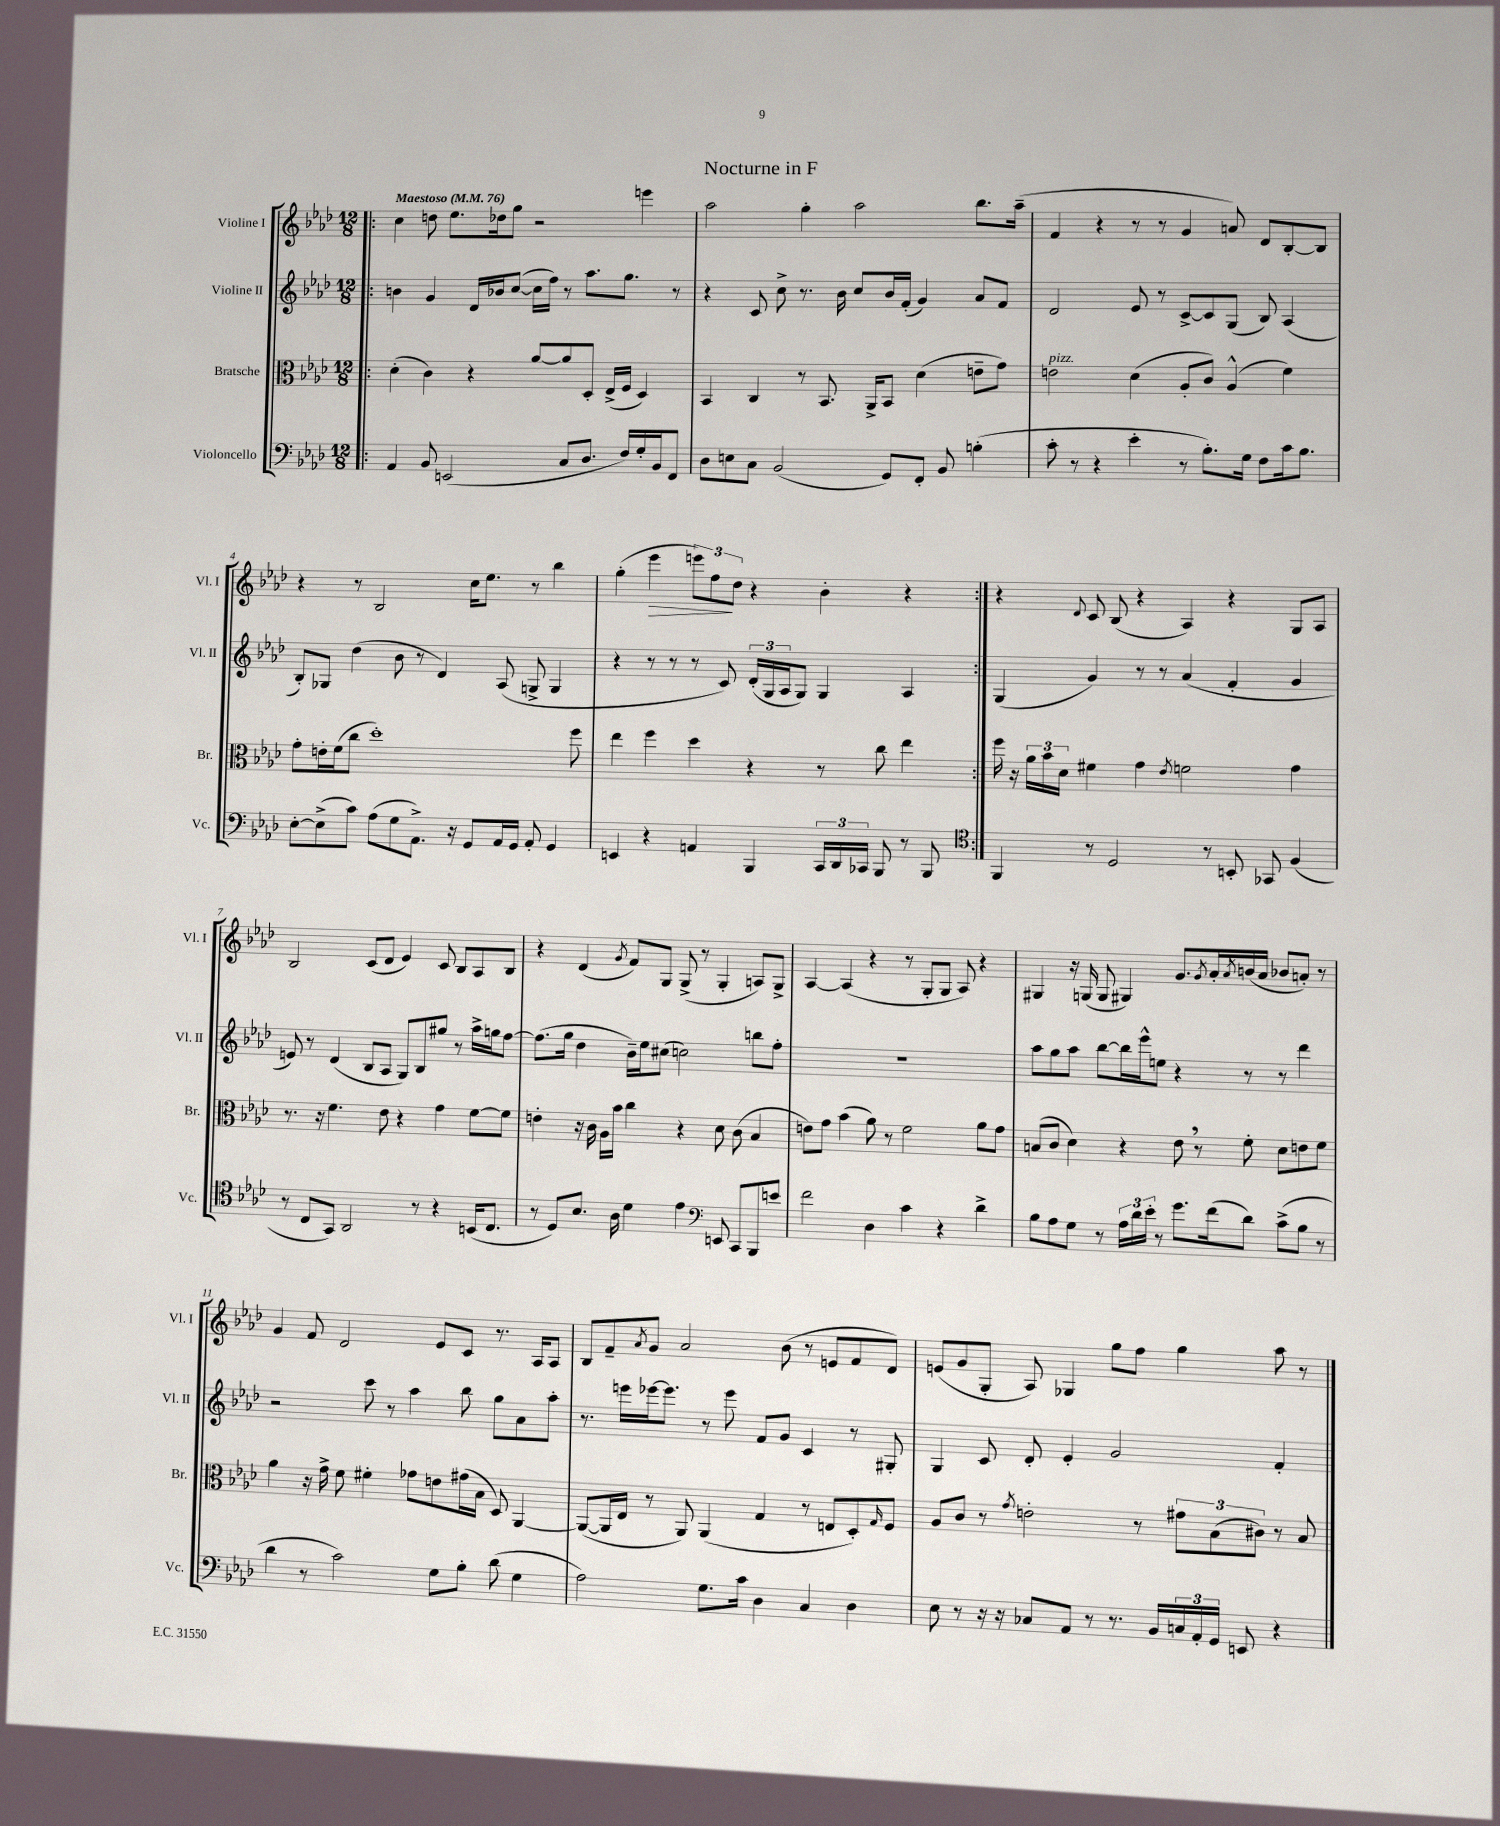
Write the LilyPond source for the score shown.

\header { title = "Nocturne in F" }
<<
\new StaffGroup <<
\new Staff = "s0" \with { instrumentName = "Violine I" shortInstrumentName = "Vl. I" } {
    \clef treble \key aes \major \numericTimeSignature \time 12/8 \tempo "Maestoso" 4 = 76
    \repeat volta 2 { \bar ".|:" c''4 d''8 ees''8. des''16 g''8 r2 e'''4 |
    aes''2 g''4-. aes''2 bes''8. aes''16--( |
    f'4 r4 r8 r8 g'4 a'8) des'8 bes8~-. bes8 |
    r4 r8 bes2 c''16 ees''8. r8 bes''4 |
    g''4-.( ees'''4\> \tuplet 3/2 { e'''8) f''8\! des''8 } r4 bes'4-. r4 | }
    r4 \appoggiatura { des'8 } c'8 bes8( r4 aes4) r4 g8 aes8 |
    bes2 c'8( des'8 ees'4) c'8 bes8 aes8 bes8 |
    r4 des'4( \acciaccatura { g'8 } f'8) g8 g8->( r8 g4-. a8) g8-> |
    aes4~ aes4( r4 r8 g8-. g8 aes8) r4 |
    gis4 r16 g16( g8 gis4) g'8. \acciaccatura { g'8 } aes'16-. \acciaccatura { aes'8 } b'16( aes'16 bes'8 a'8-.) r8 |
    g'4 f'8 des'2 ees'8 c'8 r8. aes16 aes8 |
    bes8 f'8-- \acciaccatura { aes'8 } g'8 aes'2 bes'8( r8 e'8 f'8 des'8) |
    e'8( g'8 g8-. aes8) ges4 g''8 f''8 g''4 aes''8 r8 \bar "|." |
}
\new Staff = "s1" \with { instrumentName = "Violine II" shortInstrumentName = "Vl. II" } {
    \clef treble \key aes \major \numericTimeSignature \time 12/8
    \repeat volta 2 { \bar ".|:" b'4 g'4 des'16 bes'16 c''8~( c''16 f''16) r8 aes''8. g''8. r8 |
    r4 c'8 c''8-> r8. bes'16 c''8 bes'16 f'16-.( g'4) aes'8 f'8 |
    des'2 ees'8 r8 c'8~-> c'8 g8( bes8) aes4( |
    bes8-.) ges8 des''4( bes'8 r8 des'4) aes8( g8-> g4 |
    r4 r8 r8 r8 c'8) \tuplet 3/2 { des'16-.( g16 aes16 } g8) g4 aes4 | }
    g4( g'4) r8 r8 aes'4( f'4-. g'4 |
    e'8) r8 des'4( bes8 aes8 g8) bes8 gis''8 r8 aes''16-> g''16 f''8~ |
    f''8.( g''16 des''4 bes'16--) ees''16 cis''8( c''2) b''8 f''8-. |
    R1. |
    aes''8 g''8 aes''8 bes''8~ bes''16 ees'''16-^ e''8 r4 r8 r8 des'''4 |
    r2 c'''8 r8 aes''4 bes''8 g''8 aes'8 aes''8-. |
    r8. e'''16 ees'''16~ ees'''8. r8 ees'''8 f'8 g'8 c'4 r8 gis8-. |
    g4 c'8 des'8-. ees'4-. g'2 f'4-. \bar "|." |
}
\new Staff = "s2" \with { instrumentName = "Bratsche" shortInstrumentName = "Br." } {
    \clef alto \key aes \major \numericTimeSignature \time 12/8
    \repeat volta 2 { \bar ".|:" des'4-.( c'4) r4 aes'8~ aes'8 des8-. ees16->( f16 des4) |
    bes,4 c4 r8 bes,8. aes,16-> bes,8 des'4( e'8-- g'8) |
    e'2^\markup { \italic "pizz." } des'4( aes8-. c'8) aes4-^( f'4) |
    g'8-. e'16-. f'16( c''8 des''1-.) f''8 |
    ees''4 f''4 des''4 r4 r8 c''8 ees''4 | }
    f''16 r16 \tuplet 3/2 { aes'16 bes'16 des'16 } fis'4 g'4 \acciaccatura { ees'8 } f'2 g'4 |
    r8. r16 f'4. ees'8 r4 g'4 f'8~ f'8 |
    e'4-. r16 c'16 aes16 bes'16 c''4 r4 des'8 c'8( bes4 |
    e'8) g'8 bes'4( aes'8) r8 f'2 aes'8 g'8 |
    b8( c'8 des'4) r4 ees'8 \breathe r8 f'8-. des'8 e'8 f'8 |
    aes'4 r16 g'16-> f'8 fis'4-. ges'8 e'8 gis'16( bes16 des8) aes,4~ |
    aes,8~( aes,16 ees16 r8 aes,8) aes,4( g4 r8 e8 des8-.) \grace { g16 } f8 |
    aes8 c'8 r8 \acciaccatura { g'8 } e'2-. r8 \tuplet 3/2 { gis'8 bes8( cis'8) } r8 bes8 \bar "|." |
}
\new Staff = "s3" \with { instrumentName = "Violoncello" shortInstrumentName = "Vc." } {
    \clef bass \key aes \major \numericTimeSignature \time 12/8
    \repeat volta 2 { \bar ".|:" aes,4 bes,8 e,2( c8 des8. f16) g16-. bes,16 f,8 |
    des8 e8 c8 bes,2( g,8) f,8-. bes,8 b4-.( |
    c'8-. r8 r4 ees'4-. r8 bes8.-.) g16 f8 c'16 bes8. |
    ees8~-. ees8->( c'8) aes8( g8 aes,8.->) r16 g,8 aes,16 g,16 aes,8-. g,4 |
    e,4 r4 a,4 bes,,4 \tuplet 3/2 { c,16 des,16 ces,16 } bes,,8 r8 bes,,8 | }
    \clef tenor f,4 r8 des2 r8 b,8-. ges,8 f4( |
    r8 c8 g,8) aes,2 r8 r4 b,16( c8. |
    r8 des8) bes8. aes16 des'4 ees'4 \clef bass e,8 c,8 bes,,8 e'8 |
    f'2 des4 c'4 r4 des'4-> |
    bes8 aes8 g8 r8 \tuplet 3/2 { aes16 des'16 ees'16-. } r8 g'8. f'16( des'8) c'8->( bes8 r8 |
    des'4 r8 c'2) g8 bes8-. des'8( g4 |
    aes2) g8. c'16 des4 c4 des4 |
    ees8 r8 r16 r16 ces8 aes,8 r8 r8. bes,16 \tuplet 3/2 { c16 aes,16-. g,16 } e,8 r4 \bar "|." |
}
>>
>>
